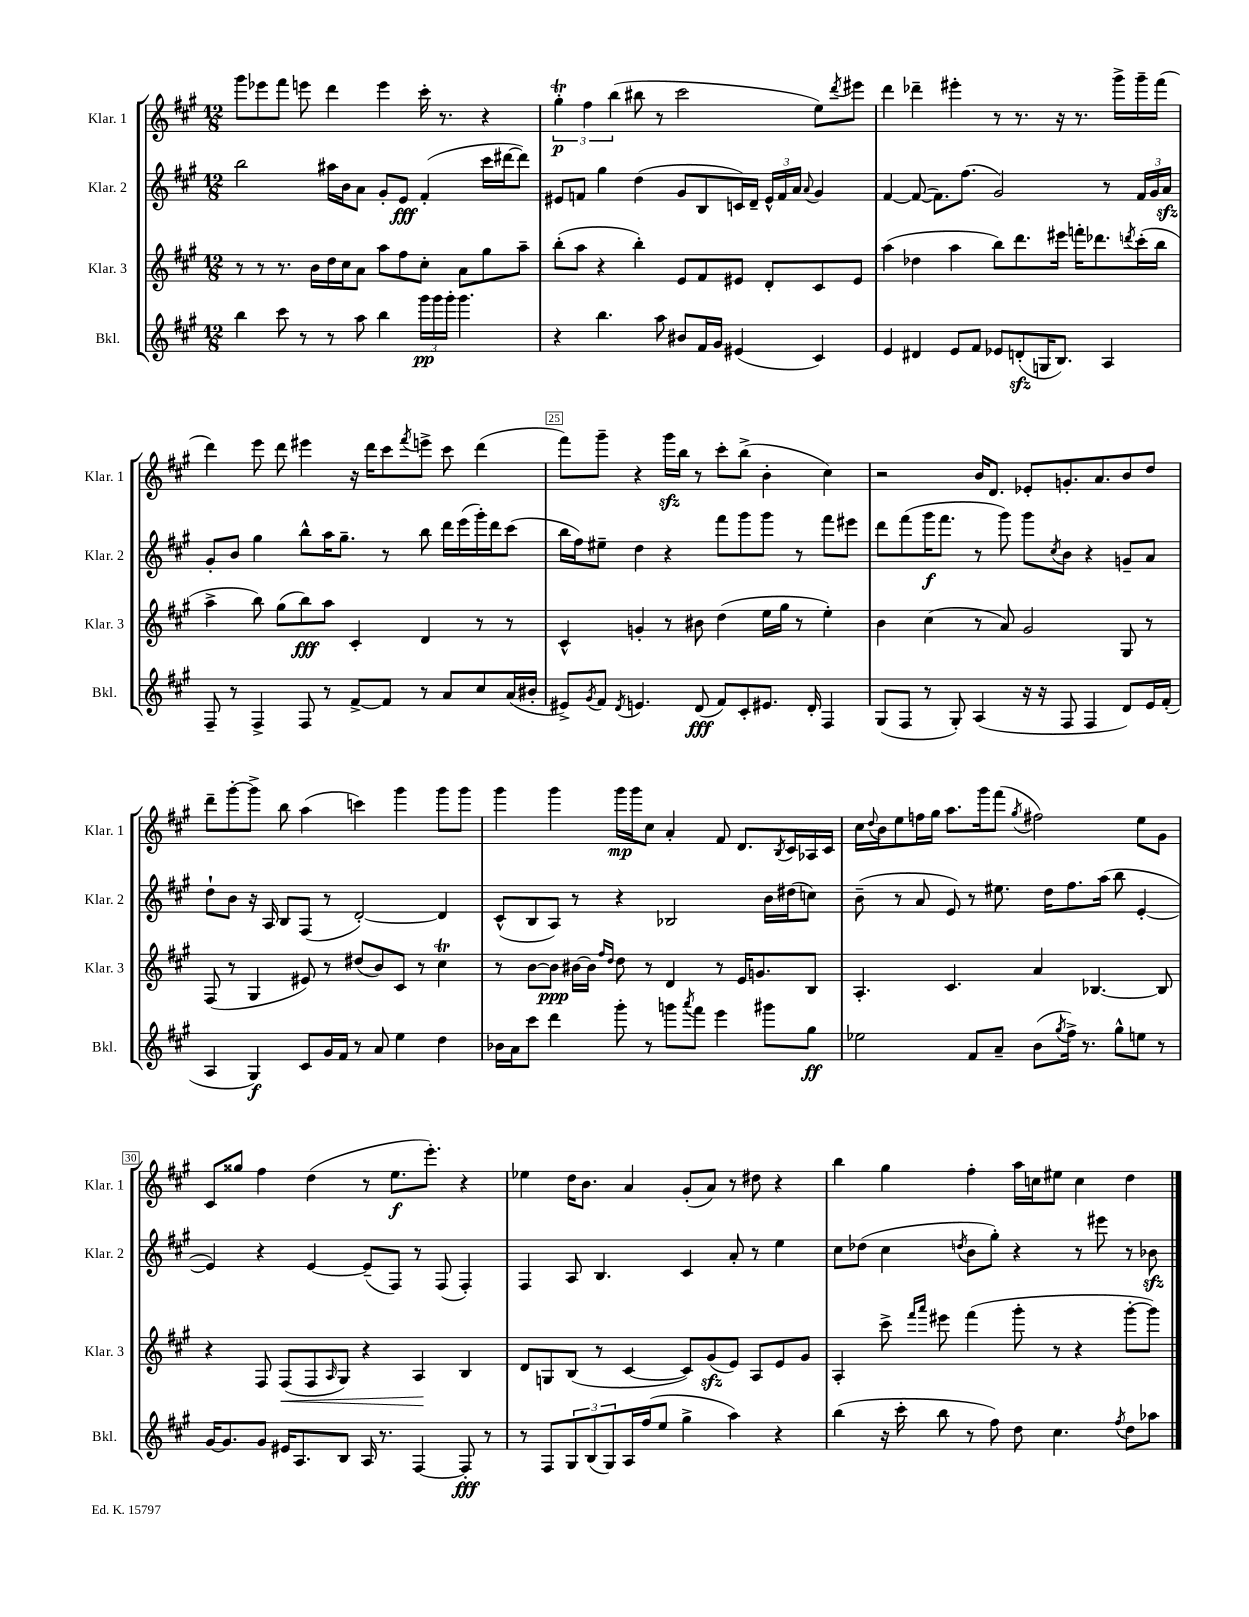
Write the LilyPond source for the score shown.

<<
\new StaffGroup <<
\new Staff = "s0" \with { instrumentName = "Klar. 1" shortInstrumentName = "Klar. 1" } {
    \clef treble \key a \major \numericTimeSignature \time 12/8
    gis'''8 ees'''8 fis'''8 e'''8 d'''4 e'''4 cis'''16-. r8. r4 |
    \tuplet 3/2 { gis''4-.\trill\p fis''4 b''4( } bis''8 r8 cis'''2 e''8) \acciaccatura { d'''8 } eis'''8 |
    d'''4 des'''4-- eis'''4-. r8 r8. r16 r8. gis'''16-> gis'''16-- fis'''16( |
    d'''4) e'''8 d'''8 eis'''4 r16 d'''16 cis'''8 \acciaccatura { fis'''8 } e'''8-> cis'''8 d'''4( |
    fis'''8) gis'''8-- r4 gis'''16\sfz b''16 r8 cis'''8-. b''8->( b'4-. cis''4) |
    r2 b'16 d'8. ees'8-. g'8.-. a'8. b'8 d''8 |
    d'''8-- gis'''8~-. gis'''8-> b''8 a''4( c'''4) gis'''4 gis'''8 gis'''8 |
    gis'''4 gis'''4 gis'''16\mp gis'''16 cis''8 a'4-. fis'8 d'8. \acciaccatura { b8 } cis'16 aes16 cis'16 |
    cis''16 \appoggiatura { d''8 } b'16 e''8 f''16 gis''16 a''8. gis'''16 fis'''8( \acciaccatura { gis''8 } fis''2) e''8 gis'8 |
    cis'8 gisis''8 fis''4 d''4( r8 e''8.\f e'''8.-.) r4 |
    ees''4 d''16 b'8. a'4 gis'8-.( a'8) r8 dis''8 r4 |
    b''4 gis''4 fis''4-. a''16 c''16 eis''8 c''4 d''4 \bar "|." |
}
\new Staff = "s1" \with { instrumentName = "Klar. 2" shortInstrumentName = "Klar. 2" } {
    \clef treble \key a \major \numericTimeSignature \time 12/8
    b''2 ais''16 b'16 a'8 gis'8-. e'8\fff fis'4-.( cis'''16 dis'''16~ dis'''8) |
    eis'8 f'8 gis''4 d''4( gis'8 b8 c'16) d'16-- \tuplet 3/2 { eis'16-^ f'16 a'16 } \appoggiatura { a'8 } gis'4 |
    fis'4~ fis'8~( fis'8.) fis''8.( gis'2) r8 \tuplet 3/2 { fis'16 gis'16 a'16\sfz } |
    gis'8-. b'8 gis''4 b''8-^ a''16 gis''8.-- r8 b''8 d'''16 e'''16( gis'''16-.) d'''16 cis'''8( |
    b''16 fis''16) eis''8-- d''4 r4 fis'''8 gis'''8 gis'''8 r8 fis'''8 eis'''8 |
    d'''8 fis'''8( gis'''16\f fis'''8. r8 gis'''8) gis'''8 \acciaccatura { cis''8 } b'8 r4 g'8-- a'8 |
    d''8-! b'8 r16 a16 b8 fis8( r8 d'2~-.) d'4 |
    cis'8-^( b8 a8) r8 r4 bes2 b'16 dis''16( c''8) |
    b'8--( r8 a'8 e'8) r8 eis''8. d''16 fis''8. a''16( b''8 e'4~-. |
    e'4) r4 e'4~ e'8--( fis8) r8 fis8( fis4-.) |
    fis4 a8 b4. cis'4 a'8-. r8 e''4 |
    cis''8 des''8( cis''4 \acciaccatura { d''8 } b'8 gis''8-.) r4 r8 eis'''8 r8 bes'8\sfz \bar "|." |
}
\new Staff = "s2" \with { instrumentName = "Klar. 3" shortInstrumentName = "Klar. 3" } {
    \clef treble \key a \major \numericTimeSignature \time 12/8
    r8 r8 r8. b'16 d''16 cis''16 a'8 a''8 fis''8 cis''8-. a'8 gis''8 a''8-- |
    b''8-.( a''8 r4 b''4-.) e'8 fis'8 eis'8 d'8-. cis'8 eis'8 |
    a''4( des''4 a''4 b''8) d'''8. eis'''16 f'''16-. des'''8. \acciaccatura { d'''8 } cis'''16-.( b''16 |
    a''4-> b''8) gis''8( b''8\fff) a''8 cis'4-. d'4 r8 r8 |
    cis'4-^ g'4-. r8 bis'8 d''4( e''16 gis''16 r8 e''4-.) |
    b'4 cis''4( r8 a'8) gis'2 gis8 r8 |
    fis8( r8 gis4 eis'8) r8 dis''8( b'8) cis'8 r8 cis''4\trill |
    r8 b'8~ b'8\ppp bis'16~ bis'16 \grace { fis''16 d''16 } d''8 r8 d'4 r8 e'16 g'8. b8 |
    a4.-. cis'4. a'4 bes4.~ bes8 |
    r4 fis8 fis8\<( fis8 \grace { a16 } gis8) r4 a4\! b4 |
    d'8 g8 b8( r8 cis'4~ cis'8) gis'8\sfz( e'8) a8 e'8 gis'8 |
    a4-. cis'''8-> \grace { fis'''16 a'''16 } eis'''8 fis'''4( gis'''8-. r8 r4 gis'''8~-. gis'''8) \bar "|." |
}
\new Staff = "s3" \with { instrumentName = "Bkl." shortInstrumentName = "Bkl." } {
    \clef treble \key a \major \numericTimeSignature \time 12/8
    b''4 cis'''8 r8 r8 a''8 b''4 \tuplet 3/2 { gis'''16\pp gis'''16 gis'''16-. } gis'''4. |
    r4 b''4. a''8 bis'8 fis'16 gis'16 eis'4( cis'4) |
    e'4 dis'4 e'8 fis'8 ees'8 d'8-.\sfz( g16 b8.) a4 |
    fis8-- r8 fis4-> fis8 r8 fis'8~-> fis'8 r8 a'8 cis''8 a'16( bis'16-. |
    eis'8->) \acciaccatura { gis'8 } fis'8 \acciaccatura { d'8 } e'4. d'8\fff( fis'8) cis'8-. eis'8. d'16-. fis4 |
    gis8( fis8 r8 gis8-.) a4( r16 r16 fis8 fis4 d'8) e'16 fis'16-.( |
    a4 gis4\f) cis'8 gis'16 fis'16 r8 a'8 e''4 d''4 |
    bes'16 a'16 cis'''8 d'''4 gis'''8-. r8 g'''8 \acciaccatura { a'''8 } fis'''8 e'''4 gis'''8 gis''8\ff |
    ees''2 fis'8 a'8-- b'8( \acciaccatura { gis''8 } fis''16->) r8. gis''8-^ e''8 r8 |
    gis'16~ gis'8. gis'8 eis'16 a8. b8 a16 r8. fis4~ fis8-.\fff r8 |
    r8 fis8 \tuplet 3/2 { gis8 b8( gis8) } a16 fis''16( e''8 gis''4-> a''4) r4 |
    b''4( r16 cis'''16-. b''8 r8 fis''8) d''8 cis''4. \acciaccatura { fis''8 } d''8 aes''8 \bar "|." |
}
>>
>>
\layout { \context { \Score currentBarNumber = #21 \override BarNumber.break-visibility = ##(#f #t #t) barNumberVisibility = #(every-nth-bar-number-visible 5) \override BarNumber.stencil = #(make-stencil-boxer 0.1 0.3 ly:text-interface::print) } }
